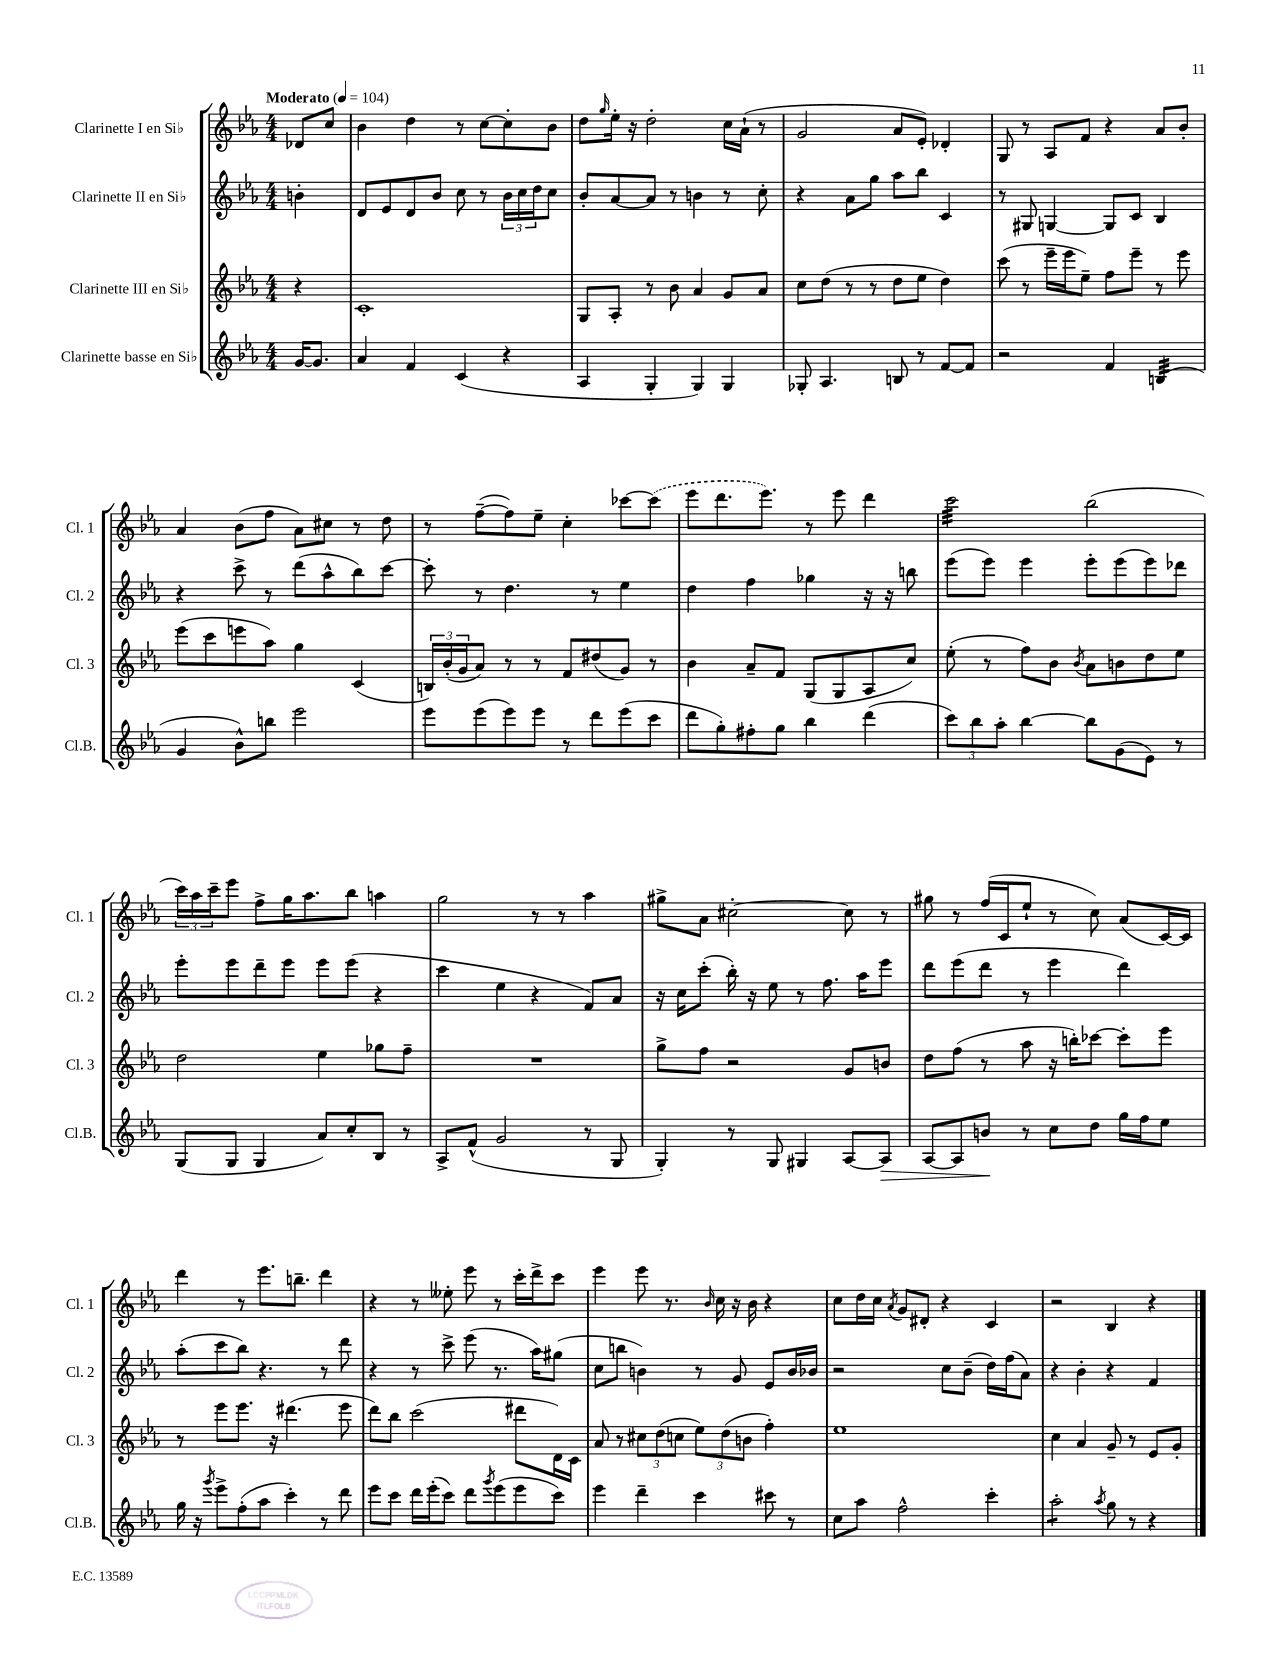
<<
\new StaffGroup <<
\new Staff = "s0" \with { instrumentName = "Clarinette I en Sib" shortInstrumentName = "Cl. 1" } {
    \clef treble \key ees \major \numericTimeSignature \time 4/4 \partial 4 \tempo "Moderato" 4 = 104
    des'8 c''8 |
    bes'4 d''4 r8 c''8~ c''8-. bes'8 |
    d''8 \grace { g''16 } ees''16-. r16 d''2-. c''16 aes'16-!( r8 |
    g'2 aes'8 ees'8-.) des'4-. |
    g8 r8 aes8 f'8 r4 aes'8 bes'8-. |
    aes'4 bes'8( f''8 aes'8) cis''8 r8 d''8 |
    r8 f''8~--( f''8) ees''8-- c''4-. ces'''8~ \once \slurDashed ces'''8( |
    ees'''8 d'''8. ees'''8.) r8 ees'''8 d'''4 |
    c'''2:32 bes''2( |
    \tuplet 3/2 { c'''16) aes''16 c'''16-- } ees'''8 f''8-> g''16 aes''8. bes''8 a''4 |
    g''2 r8 r8 aes''4 |
    gis''8-> aes'8 cis''2~-. cis''8 r8 |
    gis''8 r8 f''16( c'16 ees''8-! r8 c''8) aes'8( c'16~) c'16 |
    d'''4 r8 ees'''8. b''8.-- d'''4 |
    r4 r8 eeses''8-. ees'''8 r8 c'''16-. d'''16-> c'''8 |
    ees'''4 ees'''8 r8. \grace { bes'16 } c''16 r16 bes'16 r4 |
    c''8 d''16 c''16 \acciaccatura { aes'8 } g'8 dis'8-. r4 c'4 |
    r2 bes4 r4 \bar "|." |
}
\new Staff = "s1" \with { instrumentName = "Clarinette II en Sib" shortInstrumentName = "Cl. 2" } {
    \clef treble \key ees \major \numericTimeSignature \time 4/4 \partial 4
    b'4-. |
    d'8 ees'8 d'8 bes'8 c''8 r8 \tuplet 3/2 { bes'16 c''16 d''16 } c''8 |
    bes'8-. aes'8~ aes'8 r8 b'4 r8 c''8-. |
    r4 aes'8 g''8 aes''8 bes''8 c'4 |
    r8 gis8 g4~ g8 c'8 bes4 |
    r4 c'''8-> r8 d'''8( aes''8-^ bes''8) c'''8~ |
    c'''8-. r8 d''4. r8 ees''4 |
    d''4 f''4 ges''4 r16 r16 b''8 |
    ees'''8( ees'''8) ees'''4 ees'''8-. ees'''8( ees'''8) des'''8 |
    ees'''8-. ees'''8 d'''8-- ees'''8 ees'''8 ees'''8( r4 |
    c'''4 ees''4 r4 f'8) aes'8 |
    r16 c''16 c'''8-.( bes''16-.) r16 ees''8 r8 f''8. aes''16 ees'''8 |
    d'''8 ees'''8( d'''8 r8 ees'''4 d'''4) |
    aes''8-.( c'''8 bes''8) r4. r8 d'''8 |
    r4 r8 c'''8-> ees'''8( r8. aes''16) gis''8( |
    c''8 b''8 b'4) r8 g'8 ees'8 b'16 bes'16 |
    r2 c''8 bes'8--( d''16) f''16( aes'8) |
    r4 bes'4-. r4 f'4 \bar "|." |
}
\new Staff = "s2" \with { instrumentName = "Clarinette III en Sib" shortInstrumentName = "Cl. 3" } {
    \clef treble \key ees \major \numericTimeSignature \time 4/4 \partial 4
    r4 |
    c'1-. |
    g8 aes8-. r8 bes'8 aes'4 g'8 aes'8 |
    c''8 d''8( r8 r8 d''8 ees''8 d''4) |
    c'''8( r8 ees'''16-- ees'''16 ees''8--) f''8 ees'''8-- r8 ees'''8 |
    ees'''8( c'''8 e'''8 aes''8) g''4 c'4( |
    \tuplet 3/2 { b16) bes'16-.( g'16 } aes'8) r8 r8 f'8 dis''8( g'8) r8 |
    bes'4 aes'8-- f'8 g8( g8 aes8 c''8) |
    ees''8-.( r8 f''8) bes'8 \acciaccatura { bes'8 } aes'8 b'8 d''8 ees''8 |
    d''2 ees''4 ges''8 f''8-- |
    R1 |
    g''8-> f''8 r2 g'8 b'8 |
    d''8 f''8( r8 aes''8 r16 b''16-.) ces'''8~ ces'''8-. ees'''8 |
    r8 ees'''8 ees'''8. r16 dis'''4.( ees'''8 |
    d'''8) bes''8 c'''2( dis'''8 d'16) c'16 |
    aes'8 r8 \tuplet 3/2 { cis''8 d''8( c''8 } \tuplet 3/2 { ees''8) d''8( b'8 } f''4-.) |
    ees''1 |
    c''4 aes'4 g'8-- r8 ees'8 g'8-. \bar "|." |
}
\new Staff = "s3" \with { instrumentName = "Clarinette basse en Sib" shortInstrumentName = "Cl.B." } {
    \clef treble \key ees \major \numericTimeSignature \time 4/4 \partial 4
    g'16~ g'8. |
    aes'4 f'4 c'4( r4 |
    aes4 g4-. g4) g4 |
    ges8-. aes4. b8 r8 f'8~ f'8 |
    r2 f'4 b4:32( |
    g'4 bes'8-^) b''8 ees'''2 |
    ees'''8 ees'''8( ees'''8) ees'''8 r8 d'''8 ees'''8( c'''8 |
    d'''8 g''8-.) fis''8-. g''8 bes''4 d'''4( |
    \tuplet 3/2 { c'''8) bes''8 aes''8-. } bes''4~ bes''8 g'8( ees'8) r8 |
    g8( g8 g4 aes'8) c''8-. bes8 r8 |
    aes8-> f'8-^( g'2 r8 g8 |
    g4-.) r8 g8 gis4 aes8~ aes8\> |
    aes8~ aes8 b'8\! r8 c''8 d''8 g''16 f''16 ees''8 |
    g''16 r16 \acciaccatura { g'''8 } ees'''8-> f''8-.( aes''8 c'''4-.) r8 d'''8 |
    ees'''8 c'''8 d'''16 ees'''16-.( c'''8) d'''8 \acciaccatura { g'''8 } ees'''8( ees'''8 c'''8) |
    ees'''4 d'''4-- c'''4 cis'''8 r8 |
    c''8 aes''8 f''2-^ c'''4-. |
    aes''2:8-. \acciaccatura { aes''8 } g''8 r8 r4 \bar "|." |
}
>>
>>
\layout { \context { \Score \remove "Bar_number_engraver" } }
